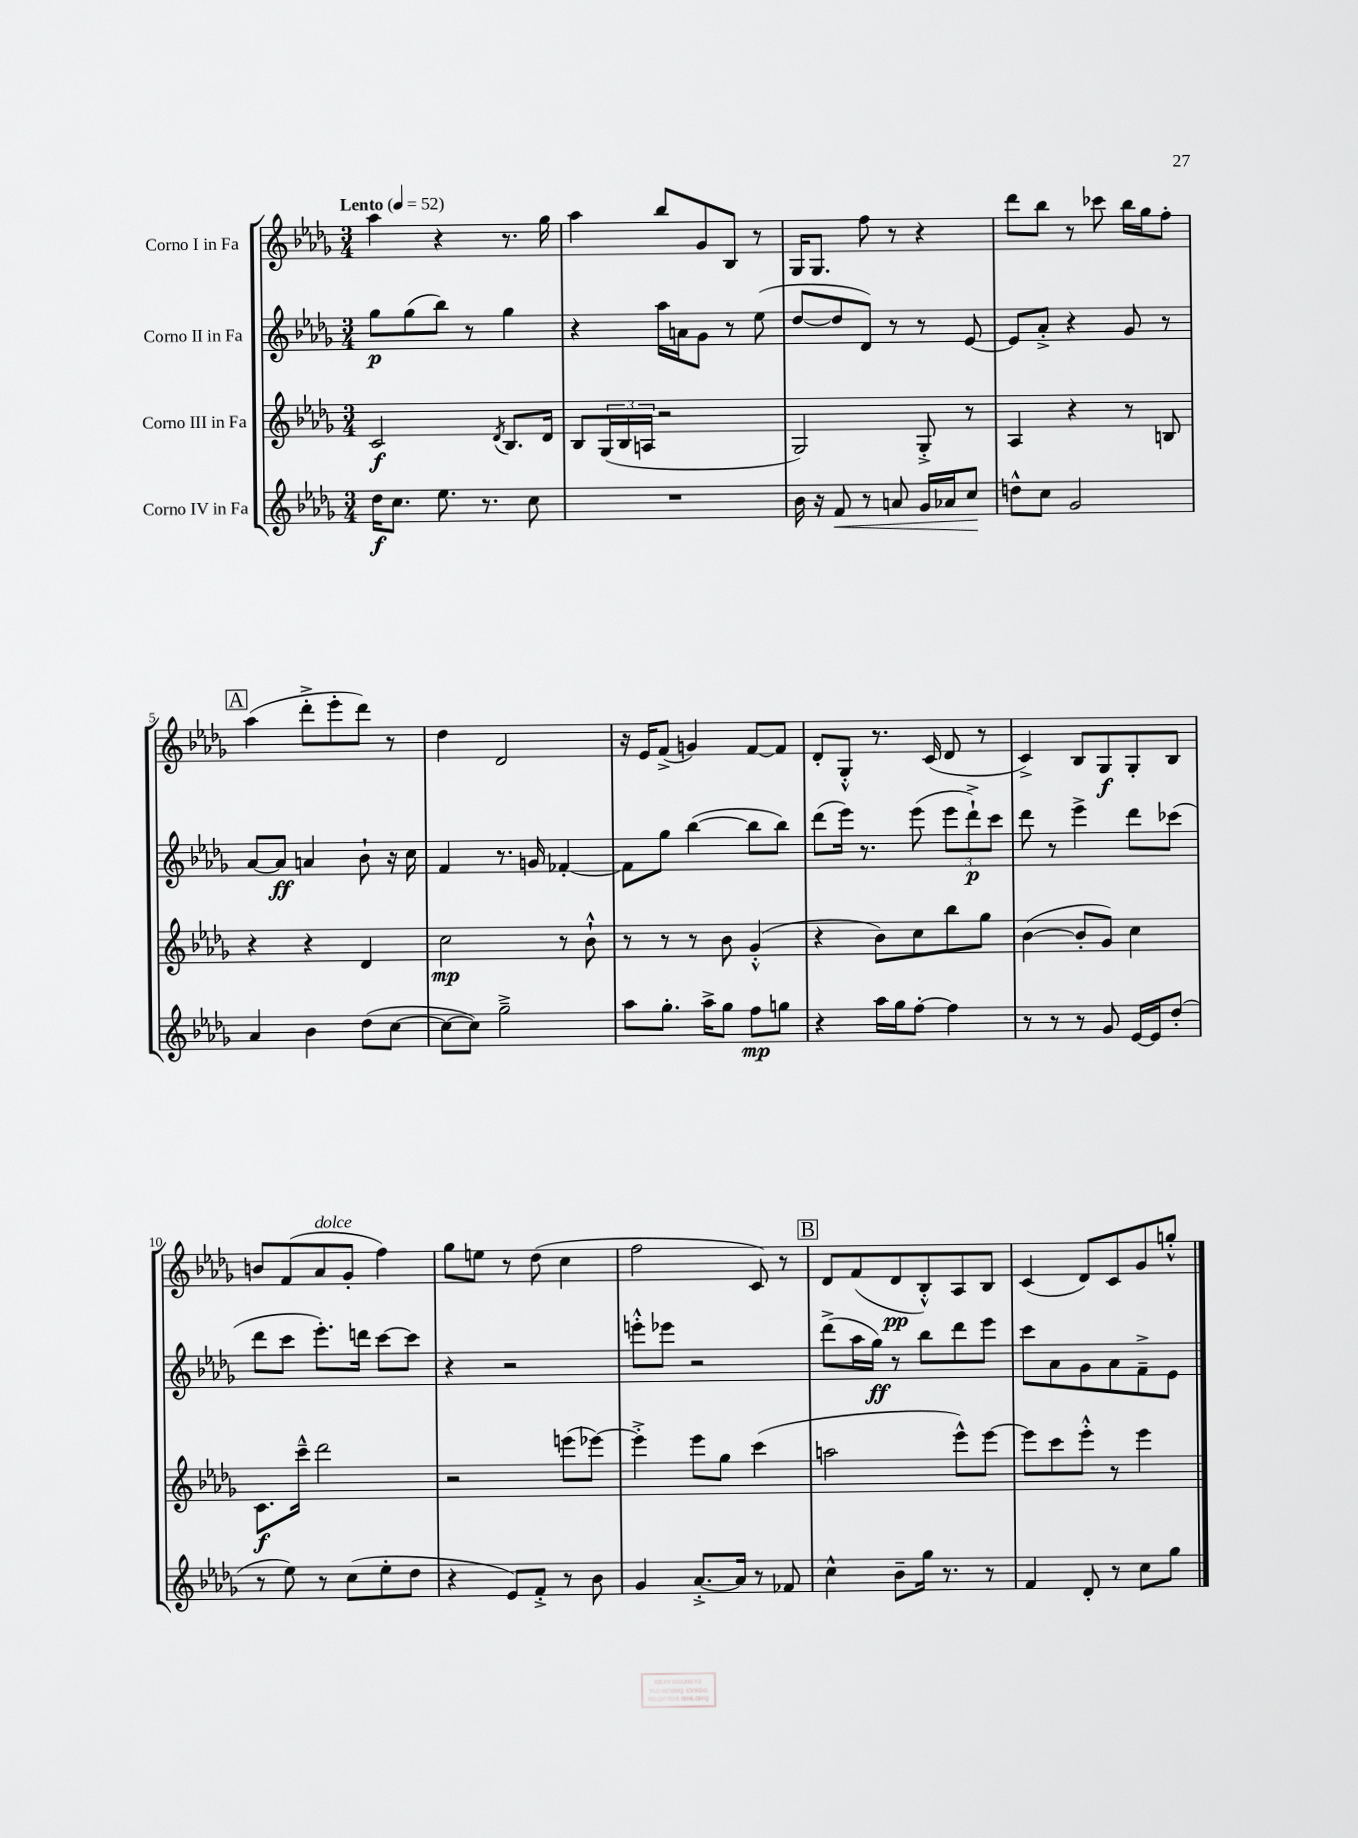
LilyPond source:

<<
\new StaffGroup <<
\new Staff = "s0" \with { instrumentName = "Corno I in Fa" } {
    \clef treble \key des \major \numericTimeSignature \time 3/4 \tempo "Lento" 4 = 52
    aes''4 r4 r8. ges''16 |
    aes''4 bes''8 ges'8 bes8 r8 |
    ges16 ges8. f''8 r8 r4 |
    des'''8 bes''8 r8 ces'''8 bes''16 ges''16 f''8-. |
    \mark \markup { \box "A" } aes''4( des'''8-.-> ees'''8-. des'''8) r8 |
    des''4 des'2 |
    r16 ees'16 f'8->( g'4) f'8~ f'8 |
    des'8-. ges8-.-^ r8. c'16( des'8 r8 |
    c'4->) bes8 ges8\f ges8-. bes8 |
    b'8 f'8( aes'8^\markup { \italic "dolce" } ges'8-. f''4) |
    ges''8 e''8 r8 des''8( c''4 |
    f''2 c'8) r8 |
    \mark \markup { \box "B" } des'8 f'8( des'8\pp bes8-.-^) aes8 bes8 |
    c'4( des'8) c'8 ges'8 g''8-.-^ \bar "|." |
}
\new Staff = "s1" \with { instrumentName = "Corno II in Fa" } {
    \clef treble \key des \major \numericTimeSignature \time 3/4
    ges''8\p ges''8( bes''8) r8 ges''4 |
    r4 aes''16 a'16 ges'8 r8 ees''8( |
    des''8~ des''8 des'8) r8 r8 ees'8~ |
    ees'8 aes'8-.-> r4 ges'8 r8 |
    \mark \markup { \box "A" } aes'8~ aes'8\ff a'4 bes'8-! r16 c''16 |
    f'4 r8. g'16 fes'4~-. |
    fes'8 ges''8 bes''4~( bes''8 bes''8) |
    des'''8( ees'''16) r8. ees'''8( \tuplet 3/2 { ees'''8 des'''8-!->\p) c'''8 } |
    des'''8 r8 ees'''4-> des'''8 ces'''8( |
    des'''8 c'''8 ees'''8.-.) d'''16 c'''8~ c'''8 |
    r4 r2 |
    e'''8-.-^ ees'''8 r2 |
    \mark \markup { \box "B" } des'''8->( aes''16 ges''16\ff) r8 bes''8 des'''8 ees'''8 |
    c'''8 aes'8 ges'8 aes'8 f'8---> ees'8 \bar "|." |
}
\new Staff = "s2" \with { instrumentName = "Corno III in Fa" } {
    \clef treble \key des \major \numericTimeSignature \time 3/4
    c'2\f \acciaccatura { des'8 } bes8. des'16 |
    bes8 \tuplet 3/2 { ges16( bes16 a16 } r2 |
    ges2) ges8-.-> r8 |
    aes4 r4 r8 b8 |
    \mark \markup { \box "A" } r4 r4 des'4 |
    c''2\mp r8 bes'8-!-^ |
    r8 r8 r8 bes'8 ges'4-.-^( |
    r4 bes'8) c''8 bes''8 ges''8 |
    bes'4~( bes'8-. ges'8) c''4 |
    c'8.\f c'''16---^ des'''2 |
    r2 e'''8( ees'''8~) |
    ees'''4-.-> ees'''8 ges''8 c'''4( |
    \mark \markup { \box "B" } a''2 ees'''8-^) ees'''8~ |
    ees'''8 c'''8 ees'''8-.-^ r8 ees'''4 \bar "|." |
}
\new Staff = "s3" \with { instrumentName = "Corno IV in Fa" } {
    \clef treble \key des \major \numericTimeSignature \time 3/4
    des''16\f c''8. ees''8. r8. c''8 |
    R2. |
    bes'16 r16 f'8\< r8 a'8 ges'16 aes'16 c''8\! |
    d''8-^ c''8 ges'2 |
    \mark \markup { \box "A" } aes'4 bes'4 des''8( c''8~ |
    c''8~ c''8) ges''2---> |
    aes''8 ges''8.-. aes''16-> ges''8 f''8\mp g''8 |
    r4 aes''16 ges''16 f''8~-. f''4 |
    r8 r8 r8 ges'8 ees'16~ ees'16 des''8-.( |
    r8 ees''8) r8 c''8( ees''8-. des''8 |
    r4 ees'8) f'8-.-> r8 bes'8 |
    ges'4 aes'8.~-.-> aes'16 r8 fes'8 |
    \mark \markup { \box "B" } c''4-^ bes'8-- ges''16 r8. r8 |
    f'4 des'8-. r8 c''8 ges''8 \bar "|." |
}
>>
>>
